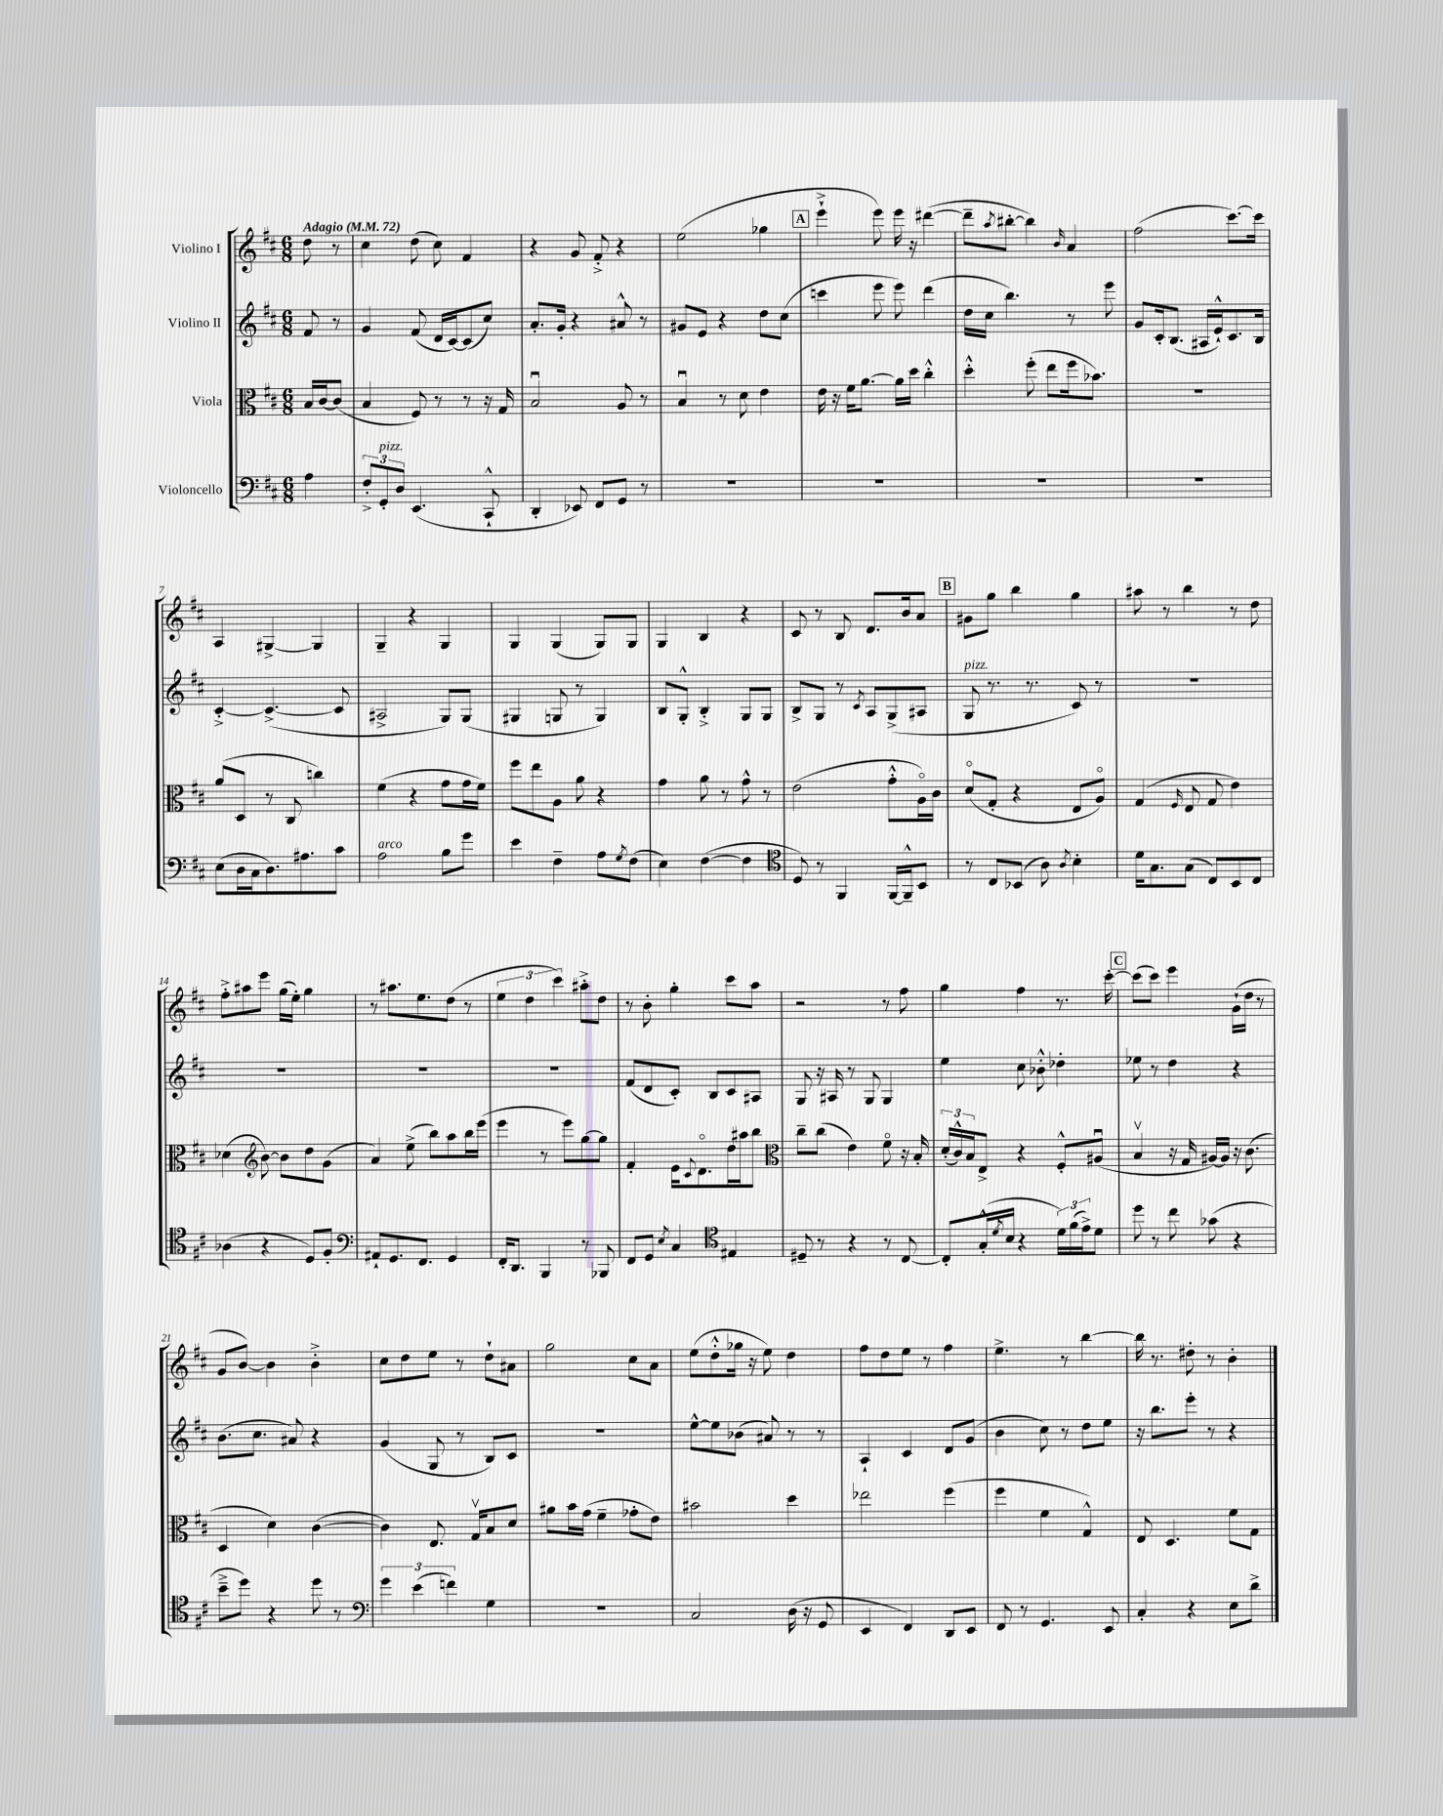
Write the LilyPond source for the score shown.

<<
\new StaffGroup <<
\new Staff = "s0" \with { instrumentName = "Violino I" } {
    \clef treble \key d \major \numericTimeSignature \time 6/8 \partial 4 \tempo "Adagio" 4 = 72
    d''8 r8 |
    cis''4 d''8( cis''8) fis'4 |
    r4 g'8 fis'8-.-> r4 |
    e''2( ges''4 |
    \mark \markup { \box "A" } e'''4-!-> e'''8) e'''16 r16 dis'''4~( |
    dis'''8-- \acciaccatura { a''8 } bis''8~-. bis''4) \grace { b'16 } a'4 |
    fis''2( cis'''8.~) cis'''16 |
    a4 gis4~-> gis4 |
    g4-- r4 g4 |
    g4 g4( g8) g8 |
    g4 b4 r4 |
    cis'8 r8 b8 d'8. b'16 a'8 |
    \mark \markup { \box "B" } gis'8 g''8 b''4 g''4 |
    ais''8 r8 b''4 r8 d''8 |
    fis''8-.-> ais''8 e'''8 g''16( e''16-.) g''4 |
    r8 ais''8. e''8. d''8( r8 |
    \tuplet 3/2 { e''4 d''4 cis'''4) } ais''8-.-> d''8 |
    r8 b'8-. g''4-. cis'''8 a''8 |
    r2 r8 fis''8 |
    g''4 fis''4 r8. cis'''16~-. |
    \mark \markup { \box "C" } cis'''8( cis'''8) e'''4 g'16-!( d''16 r8 |
    g'8 b'8~) b'4 b'4-.-> |
    cis''8 d''8 e''8 r8 d''8-! ais'8 |
    g''2 cis''8 a'8 |
    e''8( d''8-.-^ ges''16 r16 e''8) d''4 |
    fis''8 d''8 e''8 r8 fis''4 |
    e''4.-> r8 b''4~ |
    b''16 r8. dis''8-. r8 b'4-. \bar "|." |
}
\new Staff = "s1" \with { instrumentName = "Violino II" } {
    \clef treble \key d \major \numericTimeSignature \time 6/8 \partial 4
    fis'8 r8 |
    g'4 fis'8( d'16 cis'16~) cis'8( cis''8) |
    a'8.-. g'16-. r4 ais'8-^ r8 |
    gis'8 e'8 r4 d''8 cis''8( |
    \mark \markup { \box "A" } c'''4 e'''8 e'''8) d'''4( |
    d''16 cis''16 b''4.) r8 e'''8 |
    g'8 cis'16-. b8.( ais16 e'16-!-^) cis'8. b16 |
    cis'4~-.-> cis'4.~->( cis'8 |
    ais2-> g8) g8( |
    gis4 g8 r8 g4) |
    b8 g8-.-^ b4-.-> g8 g8 |
    b8-> g8 r8 \acciaccatura { cis'8 } a8 g8->( ais8 |
    \mark \markup { \box "B" } g8^\markup { \italic "pizz." } r8. r8. cis'8) r8 |
    R2. |
    R2. |
    R2. |
    R2. |
    fis'8( d'8 cis'8-.) b8 cis'8 ais8 |
    g8 r16 ais16 r8 g8 g4 |
    e''4 cis''8 bes'8-.-^ des''4-. |
    \mark \markup { \box "C" } ees''8 r8 d''4 r4 |
    b'8.( cis''8. ais'8) r4 |
    g'4( g8 r8 b8) cis'8 |
    R2. |
    e''8~-^ e''8 bes'8( ais'8) r8 r8 |
    a4-! cis'4 d'8 g'8( |
    b'4 cis''8) r8 d''8 e''8 |
    r16 b''8. e'''8-. r8 r4 \bar "|." |
}
\new Staff = "s2" \with { instrumentName = "Viola" } {
    \clef alto \key d \major \numericTimeSignature \time 6/8 \partial 4
    b16 cis'16~ cis'8( |
    b4 fis8) r8 r8 r16 g16 |
    b2\downbow a8 r8 |
    b4\downbow r8 d'8 e'4 |
    \mark \markup { \box "A" } e'16 r16 fis'16 a'8.~ a'16 d''16 cis''4-.-^ |
    d''4-.-^ fis''8-.( e''8 fis''16 bes'8.) |
    R2. |
    a'8( d8 r8 cis8 c''4) |
    fis'4( r4 g'8 g'16 fis'16) |
    fis''8 e''8 a8 a'8 r4 |
    g'4 a'8 r8 g'8-^ r8 |
    e'2( g'8-.-^ a16\flageolet) cis'16 |
    \mark \markup { \box "B" } d'8\flageolet( g8-. r4 e8 a8\flageolet) |
    g4( \grace { fis16 } e8 g8 e'4) |
    des'4( \clef treble b'8~) b'8 d''8 g'8( |
    a'4) e''8->( b''8) a''8 b''16 e'''16( |
    e'''4 r8 e'''8) g''8~ g''8 |
    fis'4-. e'16 \appoggiatura { cis'8 } d'8.\flageolet d''16 ais''16 b''8 |
    \clef alto cis''8-- cis''8( e'4) fis'8\flageolet r16 b16-. |
    \tuplet 3/2 { d'16-.( cis'16-^) b16 } e8-> r4 fis8-.-^ ais8\downbow( |
    \mark \markup { \box "C" } b4\upbow r16 g16 ais16~) ais16 r16 cis'8.( |
    d4 d'4) cis'4~( |
    cis'4) e8. g16\upbow b8 d'8 |
    ais'8 b'16 g'16( fis'4-- ges'8-. e'8) |
    bis'2 d''4 |
    ees''2 fis''4( |
    fis''4 fis'4 g4-^) |
    e8 d4. fis'8 g8 \bar "|." |
}
\new Staff = "s3" \with { instrumentName = "Violoncello" } {
    \clef bass \key d \major \numericTimeSignature \time 6/8 \partial 4
    a4 |
    \tuplet 3/2 { fis8-.-> g,8-.^\markup { \italic "pizz." } d8 } e,4.( cis,8-!-^ |
    d,4-. ees,8) fis,8 g,8 r8 |
    R2. |
    \mark \markup { \box "A" } R2. |
    R2. |
    R2. |
    e8( d16 cis16 d8.) ais8. cis'8 |
    a2^\markup { \italic "arco" } b8 g'8 |
    e'4 fis4-- a8 \acciaccatura { g8 } fis8( |
    e4) fis4~( fis4 |
    \clef tenor d8) r8 fis,4 fis,16~ fis,16---^ b,8 |
    \mark \markup { \box "B" } r8 cis8 bes,8( a8) \acciaccatura { a8 } b4-. |
    d'16 g8. g8( cis8) b,8 cis8 |
    aes4( r4 d8) fis8-. |
    \clef bass ais,8-! g,8. fis,8. g,4 |
    fis,16-. d,8. b,,4 r8 bes,,8 |
    fis,8 g,8 \acciaccatura { e8 } cis4 \clef tenor eis4 |
    dis8-- r8 r4 r8 cis8~ |
    cis8-. g16-.-^( \acciaccatura { d'8 } b16 r4 \tuplet 3/2 { d'16) fis'16( e'16->) } d'8 |
    \mark \markup { \box "C" } d''8 r8 cis''8 ges'8( r4 |
    b'8---> d''8) r4 d''8 r8 |
    \clef bass \tuplet 3/2 { g'4 e'4( f'4) } g4 |
    R2. |
    cis2 d16( r16 g,8 |
    e,4 fis,4) d,8 e,8 |
    fis,8 r8 g,4. e,8 |
    cis4-. r4 e8 d'8-> \bar "|." |
}
>>
>>
